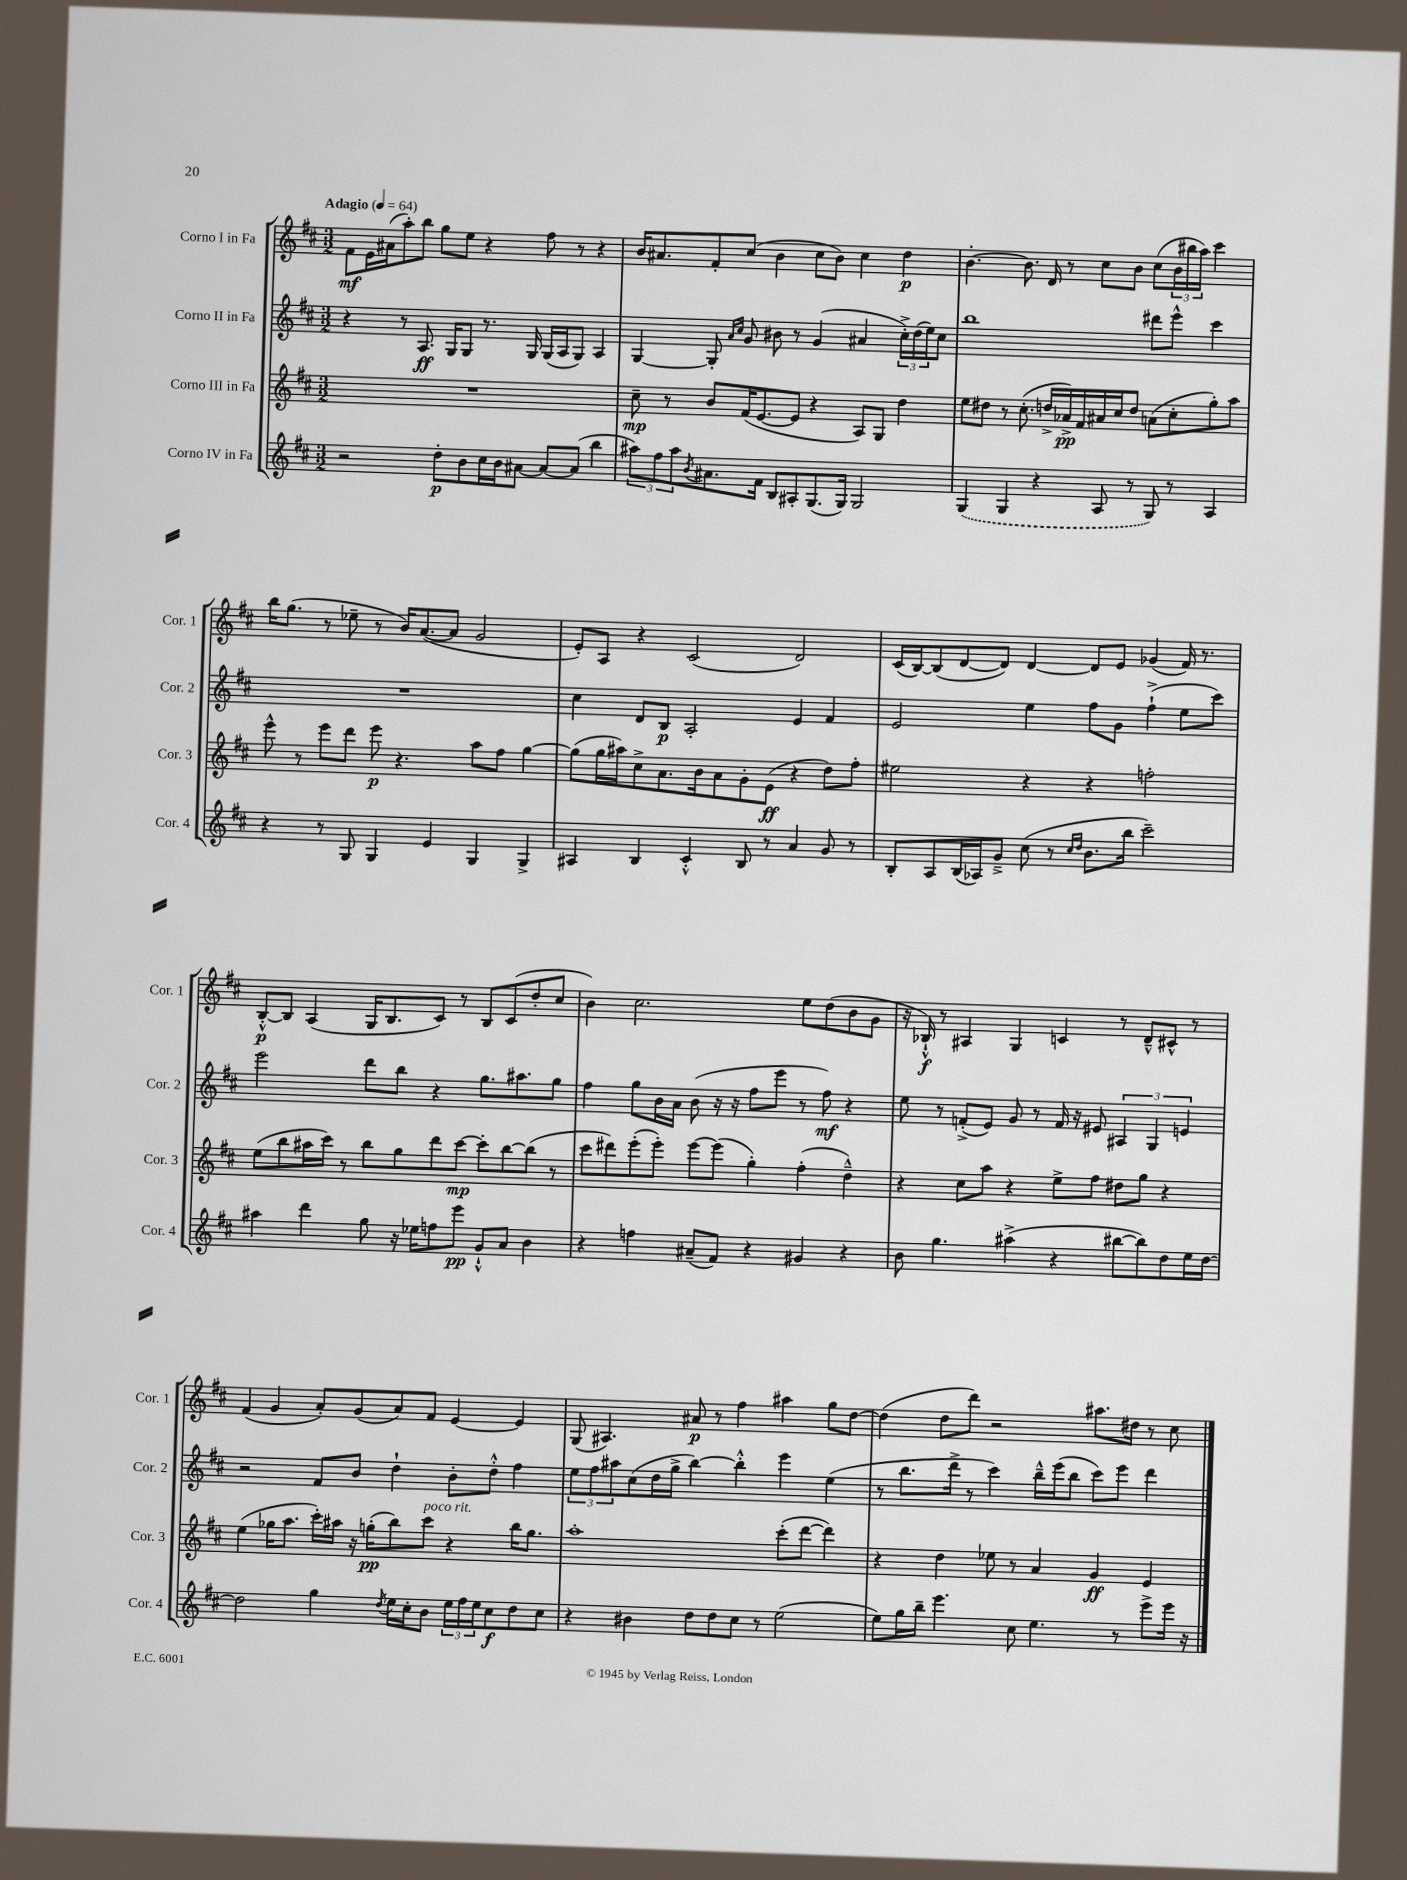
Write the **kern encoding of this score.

**kern	**dynam	**kern	**dynam	**kern	**dynam	**kern	**dynam
*part4	*part4	*part3	*part3	*part2	*part2	*part1	*part1
*staff4	*staff4	*staff3	*staff3	*staff2	*staff2	*staff1	*staff1
*I"Corno IV in Fa	*	*I"Corno III in Fa	*	*I"Corno II in Fa	*	*I"Corno I in Fa	*
*I'Cor. 4	*	*I'Cor. 3	*	*I'Cor. 2	*	*I'Cor. 1	*
*clefG2	*	*clefG2	*	*clefG2	*	*clefG2	*
*k[f#c#]	*	*k[f#c#]	*	*k[f#c#]	*	*k[f#c#]	*
*M3/2	*	*M3/2	*	*M3/2	*	*M3/2	*
*MM64	*	*MM64	*	*MM64	*	*MM64	*
=1	=1	=1	=1	=1	=1	=1	=1
!	!	!	!	!	!	!LO:TX:a:B:t=Adagio	!
2r	.	1.r	.	4r	.	8f#\L	mf
.	.	.	.	.	.	16e\L	.
.	.	.	.	.	.	(16a#X\J	.
.	.	.	.	8r	.	8aa'\)	.
.	.	.	.	8.A/	ff	8bb\J	.
8dd'\L	p	.	.	.	.	8gg\L	.
.	.	.	.	16G/KL	.	.	.
8b\	.	.	.	8G/J	.	8ee\J	.
16cc#\L	.	.	.	8.r	.	4r	.
16b\J	.	.	.	.	.	.	.
[8a#X\J	.	.	.	.	.	.	.
.	.	.	.	16G/	.	.	.
8a#/L_	.	.	.	(16G/LL	.	8ff#\	.
.	.	.	.	16A/J	.	.	.
(8a#/J]	.	.	.	8G/J)	.	8r	.
4bb\	.	.	.	4A/	.	4r	.
=2	=2	=2	=2	=2	=2	=2	=2
12aa#X\L)	.	8cc#~\	mp	[4G/	.	16b/KL	.
.	.	.	.	.	.	8.a#X/	.
12ff#\	.	.	.	.	.	.	.
.	.	8r	.	.	.	.	.
12aa#\	.	.	.	.	.	.	.
8qb/	.	.	.	.	.	.	.
8.a#X\	.	8b/L	.	8G'/]	.	8f#'/	.
.	.	.	.	16qqa/LL	.	.	.
.	.	.	.	16qqcc#/JJ	.	.	.
.	.	(16f#/K	.	8g/	.	(8cc#/J	.
16f#\Jk	.	[8.e/	.	.	.	.	.
8B/L	.	.	.	8b#X\	.	4b\	.
8A#X'/	.	8e/J]	.	8r	.	.	.
(8.G/	.	4r	.	(4g/	.	8cc#\L	.
.	.	.	.	.	.	8b\J)	.
16G/Jk)	.	.	.	.	.	.	.
2G/	.	8A/L)	.	4a#X/	.	4cc#\	.
.	.	8G/J	.	.	.	.	.
.	.	4dd\	.	24cc#'^\LL)	.	4dd\	p
.	.	.	.	(24dd\	.	.	.
.	.	.	.	24ee\J)	.	.	.
.	.	.	.	8cc#\J	.	.	.
=3	=3	=3	=3	=3	=3	=3	=3
(4G/	.	8ee\L	.	1bb	.	[4.b'\	.
.	.	8dd#X\J	.	.	.	.	.
4G/	.	8r	.	.	.	.	.
.	.	(8.cc#'\	.	.	.	8.b\]	.
4r	.	.	.	.	.	.	.
.	.	16ddn^/LL	.	.	.	16d/	.
.	.	16a-X^/)	pp	.	.	8r	.
.	.	16f#/	.	.	.	.	.
8A/	.	16a#X/	.	.	.	8cc#\L	.
.	.	16cc#/J	.	.	.	.	.
8r	.	8dd/J	.	.	.	8b\J	.
8G/)	.	(8an\L	.	8ddd#X\L	.	(8cc#\L	.
8r	.	8cc#'\	.	8eee^^\J	.	24b\L	.
.	.	.	.	.	.	24bb#X\	.
.	.	.	.	.	.	24aa\JJ)	.
4A/	.	8gg'\)	.	4ccc#\	.	4ccc#\	.
.	.	8aa\J	.	.	.	.	.
!!LO:LB:g=z
=4	=4	=4	=4	=4	=4	=4	=4
4r	.	8eee^^\	.	1.r	.	16bb\KL	.
.	.	.	.	.	.	(8.gg\J	.
.	.	8r	.	.	.	.	.
8r	.	8eee\L	.	.	.	8r	.
8G/	.	8ddd\J	.	.	.	8ee-X~\	.
4G/	.	8eee\	p	.	.	8r	.
.	.	4.r	.	.	.	16b/KL)	.
.	.	.	.	.	.	([8.a/	.
4e/	.	.	.	.	.	.	.
.	.	.	.	.	.	8a/J]	.
4G/	.	8aa\L	.	.	.	2g/	.
.	.	8ff#\J	.	.	.	.	.
4G^/	.	[4gg\	.	.	.	.	.
=5	=5	=5	=5	=5	=5	=5	=5
4A#X/	.	(8gg\L]	.	4cc#\	.	8e'/L)	.
.	.	16gg\L	.	.	.	8A/J	.
.	.	16aa#X\J)	.	.	.	.	.
4B/	.	8cc#^\	.	8d/L	.	4r	.
.	.	8.a\	.	8B/J	p	.	.
4c#'^^/	.	.	.	2A'/	.	(2c#/	.
.	.	16b\k	.	.	.	.	.
.	.	8a\	.	.	.	.	.
8B/	.	8g'\	.	.	.	.	.
8r	.	(8e\J	ff	.	.	.	.
4a/	.	4r	.	4e/	.	2d/)	.
8g/	.	8dd\L)	.	4f#/	.	.	.
8r	.	8ff#'\J	.	.	.	.	.
=6	=6	=6	=6	=6	=6	=6	=6
8B'/L	.	2ee#X\	.	2e/	.	(16c#/LL	.
.	.	.	.	.	.	[16B/J)	.
8A/	.	.	.	.	.	(8B/]	.
(16B/L	.	.	.	.	.	[8d/	.
16A-X/J)	.	.	.	.	.	.	.
8g~^/J	.	.	.	.	.	8d/J])	.
(8cc#\	.	4r	.	4ee\	.	[4d/	.
8r	.	.	.	.	.	.	.
16qqcc#/LL	.	.	.	.	.	.	.
16qqdd/JJ	.	.	.	.	.	.	.
8.b\L	.	4r	.	8ff#\L	.	8d/L]	.
.	.	.	.	8g\J	.	8e/J	.
16bb\Jk	.	.	.	.	.	.	.
2ccc#~\)	.	2ffn'\	.	(4ff#`^\	.	(4g-X/	.
.	.	.	.	8ee\L	.	16f#/)	.
.	.	.	.	.	.	8.r	.
.	.	.	.	8ccc#\J)	.	.	.
!!LO:LB:g=z
=7	=7	=7	=7	=7	=7	=7	=7
4aa#X\	.	(8ee\L	.	2eee\	.	[8B'^^/L	p
.	.	8bb\	.	.	.	8B/J]	.
4ddd\	.	16aa#X\L	.	.	.	(4A/	.
.	.	16ccc#\JJ)	.	.	.	.	.
.	.	8r	.	.	.	.	.
8gg\	.	8bb\L	.	8ddd\L	.	16G/KL	.
.	.	.	.	.	.	8.B/	.
16r	.	8gg\	.	8bb\J	.	.	.
16ee-X\KL	.	.	.	.	.	.	.
8ffn\	.	8ddd\	.	4r	.	8c#/J)	.
8eee\J	pp	[8ccc#\J	mp	.	.	8r	.
8g`^^/L	.	8ccc#'\L]	.	8.gg\L	.	8B/L	.
8a/J	.	[8bb\	.	.	.	(8c#/	.
.	.	.	.	8.aa#X\	.	.	.
4b\	.	(8bb\J]	.	.	.	8dd'/	.
.	.	8r	.	8gg\J	.	8cc#/J	.
=8	=8	=8	=8	=8	=8	=8	=8
4r	.	8ccc#\L	.	4ff#\	.	4b\)	.
.	.	8ddd#X\)	.	.	.	.	.
4ffn\	.	(8eee'\	.	8gg\L	.	2.cc#\	.
.	.	8eee'\J)	.	16b\L	.	.	.
.	.	.	.	16a\JJ	.	.	.
(8a#X~/L	.	[8eee\L	.	(8b\	.	.	.
8f#/J)	.	(8eee\J]	.	16r	.	.	.
.	.	.	.	16r	.	.	.
4r	.	4gg'\)	.	8ff#\L	.	.	.
.	.	.	.	8eee\J	.	.	.
4g#X/	.	(4ff#'\	.	8r	.	8ee\L	.
.	.	.	.	8ff#\)	mf	(8dd\	.
4r	.	4dd~^^\)	.	4r	.	8b\	.
.	.	.	.	.	.	8g\J	.
=9	=9	=9	=9	=9	=9	=9	=9
8b\	.	4r	.	8ee\	.	16r	.
.	.	.	.	.	.	16B-X`^^/)	f
4.gg\	.	.	.	8r	.	8r	.
.	.	8cc#\L	.	(8fn'^/L	.	4A#X/	.
.	.	8aa\J	.	8e/J)	.	.	.
(4aa#X^\	.	4r	.	8g/	.	4G/	.
.	.	.	.	8r	.	.	.
4r	.	8ee^\L	.	16f/	.	4cn/	.
.	.	.	.	16r	.	.	.
.	.	8ff#\J	.	8e#X/	.	.	.
[8bb#X\L	.	8dd#X\L	.	6A#X/	.	8r	.
8bb#\])	.	8gg\J	.	.	.	8d~^^/L	.
.	.	.	.	6G/	.	.	.
8dd\	.	4r	.	.	.	8c#X^^/J	.
.	.	.	.	6en/	.	.	.
16ee\L	.	.	.	.	.	8r	.
[16dd\JJ	.	.	.	.	.	.	.
!!LO:LB:g=z
=10	=10	=10	=10	=10	=10	=10	=10
2dd\]	.	(4ee\	.	2r	.	(4f#/	.
.	.	16gg-X\KL	.	.	.	4g/	.
.	.	8.aa\J	.	.	.	.	.
4gg\	.	16ccc#'\LL)	.	8f#/L	.	8a'/L)	.
.	.	16aa#X\JJ	.	.	.	.	.
.	.	16r	.	8b/J	.	(8g/	.
.	.	(16ggn'\KL	pp	.	.	.	.
8qdd/	.	.	.	.	.	.	.
16ee\LL	.	8bb\)	.	4dd`\	.	8a/)	.
16cc#'\J	.	.	.	.	.	.	.
!	!	!LO:TX:a:i:t=poco rit.	!	!	!	!	!
8b\J	.	8ccc#\J	.	.	.	8f#/J	.
24ee\LL	.	4r	.	8b'\L	.	[4e/	.
24ff#\	.	.	.	.	.	.	.
24ee\J	.	.	.	.	.	.	.
8cc#\	f	.	.	8dd'^^\J	.	.	.
8dd\	.	16bb\KL	.	4ff#\	.	4e/]	.
.	.	8.gg\J	.	.	.	.	.
8cc#\J	.	.	.	.	.	.	.
=11	=11	=11	=11	=11	=11	=11	=11
4r	.	1aa'	.	12ee\L	.	(8G/	.
.	.	.	.	12ff#\	.	.	.
.	.	.	.	.	.	4.A#X/)	.
.	.	.	.	12aa#X\	.	.	.
4b#X\	.	.	.	(8cc#\	.	.	.
.	.	.	.	16dd\L	.	.	.
.	.	.	.	16gg^\JJ	.	.	.
8dd\L	.	.	.	[4bb\)	.	8a#X/	p
8dd\	.	.	.	.	.	8r	.
8cc#\J	.	.	.	4bb'^^\]	.	4ff#\	.
8r	.	.	.	.	.	.	.
(2ee\	.	(8ccc#'\L	.	4eee\	.	4aa#X\	.
.	.	[8ddd\J	.	.	.	.	.
.	.	4ddd\])	.	(4ee\	.	8gg\L	.
.	.	.	.	.	.	[8dd\J	.
=12	=12	=12	=12	=12	=12	=12	=12
8ee\L)	.	4r	.	8r	.	(4dd\]	.
16gg\L	.	.	.	8.bb\L	.	.	.
16bb~\JJ	.	.	.	.	.	.	.
4.eee\	.	4dd\	.	.	.	8dd\L	.
.	.	.	.	16ddd^\Jk	.	.	.
.	.	.	.	8r	.	8ddd\J)	.
.	.	8ee-X\	.	4ccc#\)	.	2r	.
8cc#\	.	8r	.	.	.	.	.
4.ee\	.	4a/	.	16bb~^^\LL	.	.	.
.	.	.	.	(16eee\J	.	.	.
.	.	.	.	8bb\J	.	.	.
.	.	4g/	ff	8ccc#\L)	.	8.aa#X\L	.
8r	.	.	.	8eee\J	.	.	.
.	.	.	.	.	.	16dd#X\Jk	.
8eee^\L	.	4e/	.	4ddd\	.	8r	.
16eee\Jk	.	.	.	.	.	8cc#\	.
16r	.	.	.	.	.	.	.
==	==	==	==	==	==	==	==
*-	*-	*-	*-	*-	*-	*-	*-
